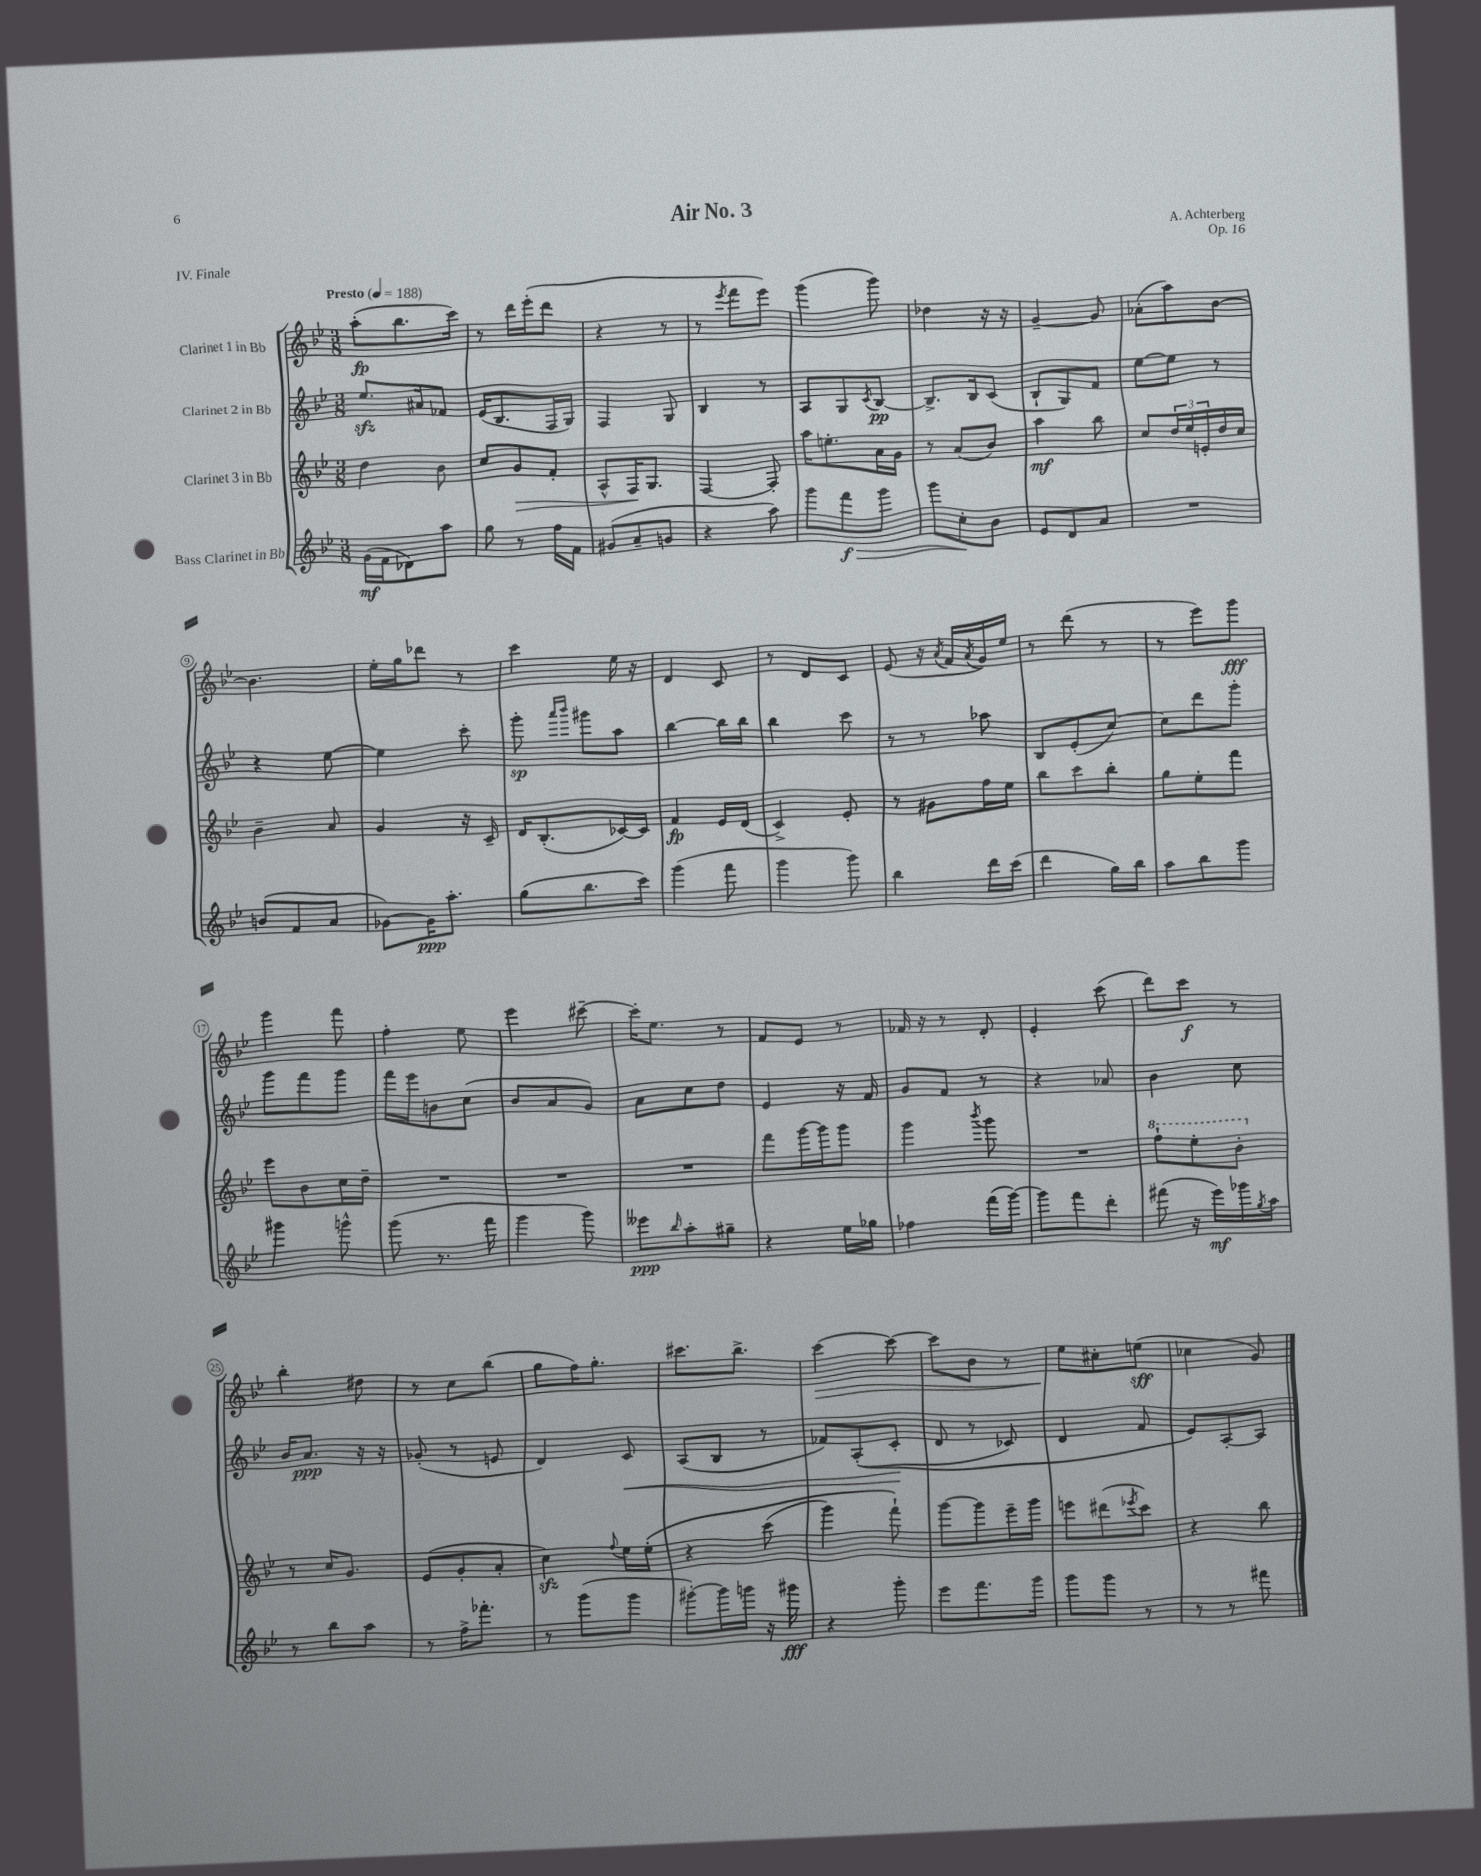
\header { title = "Air No. 3" composer = "A. Achterberg" opus = "Op. 16" piece = "IV. Finale" }
<<
\new StaffGroup <<
\new Staff = "s0" \with { instrumentName = "Clarinet 1 in Bb" } {
    \clef treble \key bes \major \numericTimeSignature \time 3/8 \tempo "Presto" 4 = 188
    a''8-.\fp( bes''8. c'''16) |
    r8 d'''16 ees'''16-.( d'''8 |
    r4 r8 |
    r8 \acciaccatura { ees'''8 } f'''8 ees'''8) |
    g'''4( g'''8) |
    des''4 r16 r16 |
    g'4~-- g'8 |
    aes'8-.( a''8) bes'8~ |
    bes'4. |
    ees''16-. g''16 des'''8 r8 |
    c'''4 ees''16 r16 |
    d'4 c'8 |
    r8 d'8 c'8 |
    ees'8( r16 \acciaccatura { a'8 } f'16 \acciaccatura { a'8 } g'16) ees''16 |
    r8 d'''8( r8 |
    r8 ees'''8) g'''8\fff |
    g'''4 f'''8 |
    f''4-. ees''8 |
    ees'''4 cis'''8~-- |
    cis'''16-. ees''8. r8 |
    f'8 ees'8 r8 |
    fes'16 r16 r8 d'8-. |
    ees'4-. c'''8( |
    d'''8) c'''8\f r8 |
    bes''4-. dis''8 |
    r8 c''8 bes''8( |
    g''8 f''16) g''8.-. |
    cis'''8. bes''8.-> |
    c'''4~\> c'''8~ |
    c'''8 bes'8 r8 |
    ees''8\! cis''8-. e''8\sff( |
    ces''4 g'8) \bar "|." |
}
\new Staff = "s1" \with { instrumentName = "Clarinet 2 in Bb" } {
    \clef treble \key bes \major \numericTimeSignature \time 3/8
    ees''8.\sfz ais'16 fes'8 |
    ees'16( bes8. f16 g16) |
    f4 g8 |
    bes4 r8 |
    a8 g8 \acciaccatura { c'8 } bes8~\pp |
    bes8.-> bes16 c'8( |
    bes8-! g8) f'8 |
    ees''8~ ees''8 r8 |
    r4 ees''8~ |
    ees''4 c'''8-. |
    g'''8-.\sp \grace { a'''16 bes'''16 } gis'''8 a''8 |
    bes''4~ bes''16 bes''16 |
    bes''4 c'''8 |
    r8 r8 aes''8 |
    bes8 ees'8-.( c''8~) |
    c''8 d'''8 g'''8-. |
    g'''8 f'''8 g'''8 |
    f'''16 ees'''16 b'8 c''8( |
    bes'8 a'8 g'8) |
    a'8 c''8 d''8 |
    ees'4 r16 f'16 |
    g'8 f'8 r8 |
    r4 aes'8 |
    bes'4 c''8 |
    bes'16 a'8.\ppp r16 r16 |
    ges'8-.( r8 e'8 |
    d'4) c'8\< |
    a8( bes8 r8 |
    fes'8) a8-.(\( c'8-.\! |
    d'8 r8 ces'8) |
    d'4 f'8 |
    ees'8\) a8~-. a8 \bar "|." |
}
\new Staff = "s2" \with { instrumentName = "Clarinet 3 in Bb" } {
    \clef treble \key bes \major \numericTimeSignature \time 3/8
    d''4 bes'8 |
    c''8 g'8\> f'8-. |
    a8-^ f16\! g8. |
    f4~ f8-. |
    a''16 e''8.-. a'16 g'16 |
    r8 a'8( bes'8) |
    a''4\mf bes''8 |
    c''8 \tuplet 3/2 { d''16 ees''16 e'16-. } d''16 c''16 |
    bes'4-- a'8 |
    g'4 r16 c'16-- |
    d'16 bes8.-.( ces'16~) ces'16 |
    f'4\fp ees'16 d'16( |
    c'4->) ees'8-. |
    r8 gis'8 f''16 ees''16 |
    bes''8 c'''8 bes''8-. |
    g''8 ees''8-. f'''8 |
    ees'''8 bes'8 c''16 d''16-- |
    R4. |
    R4. |
    R4. |
    f'''8 g'''16~ g'''16 g'''8 |
    g'''4 \acciaccatura { bes'''8 } g'''8 |
    R4. |
    \ottava #1 f'''8-! ees'''8-. bes''8-. \ottava #0 |
    r8 c''16 g'8. |
    ees'8( g'8-. a'8-. |
    c''4\sfz) \appoggiatura { f''8 } ees''16 ees''16-.\( |
    r4 c'''8( |
    g'''4) f'''8-!\) |
    g'''8~ g'''8 ees'''16-- g'''16 |
    e'''8 dis'''8( \acciaccatura { ees'''8 } c'''8) |
    r4 bes''8 \bar "|." |
}
\new Staff = "s3" \with { instrumentName = "Bass Clarinet in Bb" } {
    \clef treble \key bes \major \numericTimeSignature \time 3/8
    g'16\mf( f'16 des'8) a''8 |
    g''8 r8 f''16 f'16 |
    gis'8( a'8-- g'8 |
    r4 a''8) |
    g'''8 f'''8\f\> g'''8 |
    g'''8 c''8-.\! bes'8 |
    ees'8 d'8 a'8 |
    R4. |
    b'8( f'8 a'8 |
    ges'8~) ges'16\ppp a''8.-. |
    g''8( bes''8. c'''16) |
    g'''4( f'''8 |
    g'''4 g'''8) |
    bes''4 d'''16 c'''16( |
    d'''4 g''16) bes''16 |
    a''8 bes''8 g'''8 |
    gis'''4 g'''8-^ |
    g'''8( r8. f'''16 |
    g'''4 g'''8) |
    eeses'''8\ppp \grace { bes''16 } a''8-. gis''8-- |
    r4 ees''16 ges''16 |
    fes''4 f'''16( g'''16~) |
    g'''8 f'''8 d'''8-. |
    fis'''8( r16 ees'''16\mf) ges'''16 \acciaccatura { g''8 } a''16 |
    r8 bes''8 a''8 |
    r8 f''16-> fes'''8.-. |
    r8 g'''8( g'''8 |
    gis'''8~-.) gis'''16 g'''16 r16 gis'''16\fff |
    r4 g'''8-. |
    ees'''8 f'''8. g'''16 |
    g'''8 g'''8 r8 |
    r8 r8 fis'''8 \bar "|." |
}
>>
>>
\layout { \context { \Score \override BarNumber.stencil = #(make-stencil-circler 0.1 0.3 ly:text-interface::print) } }
